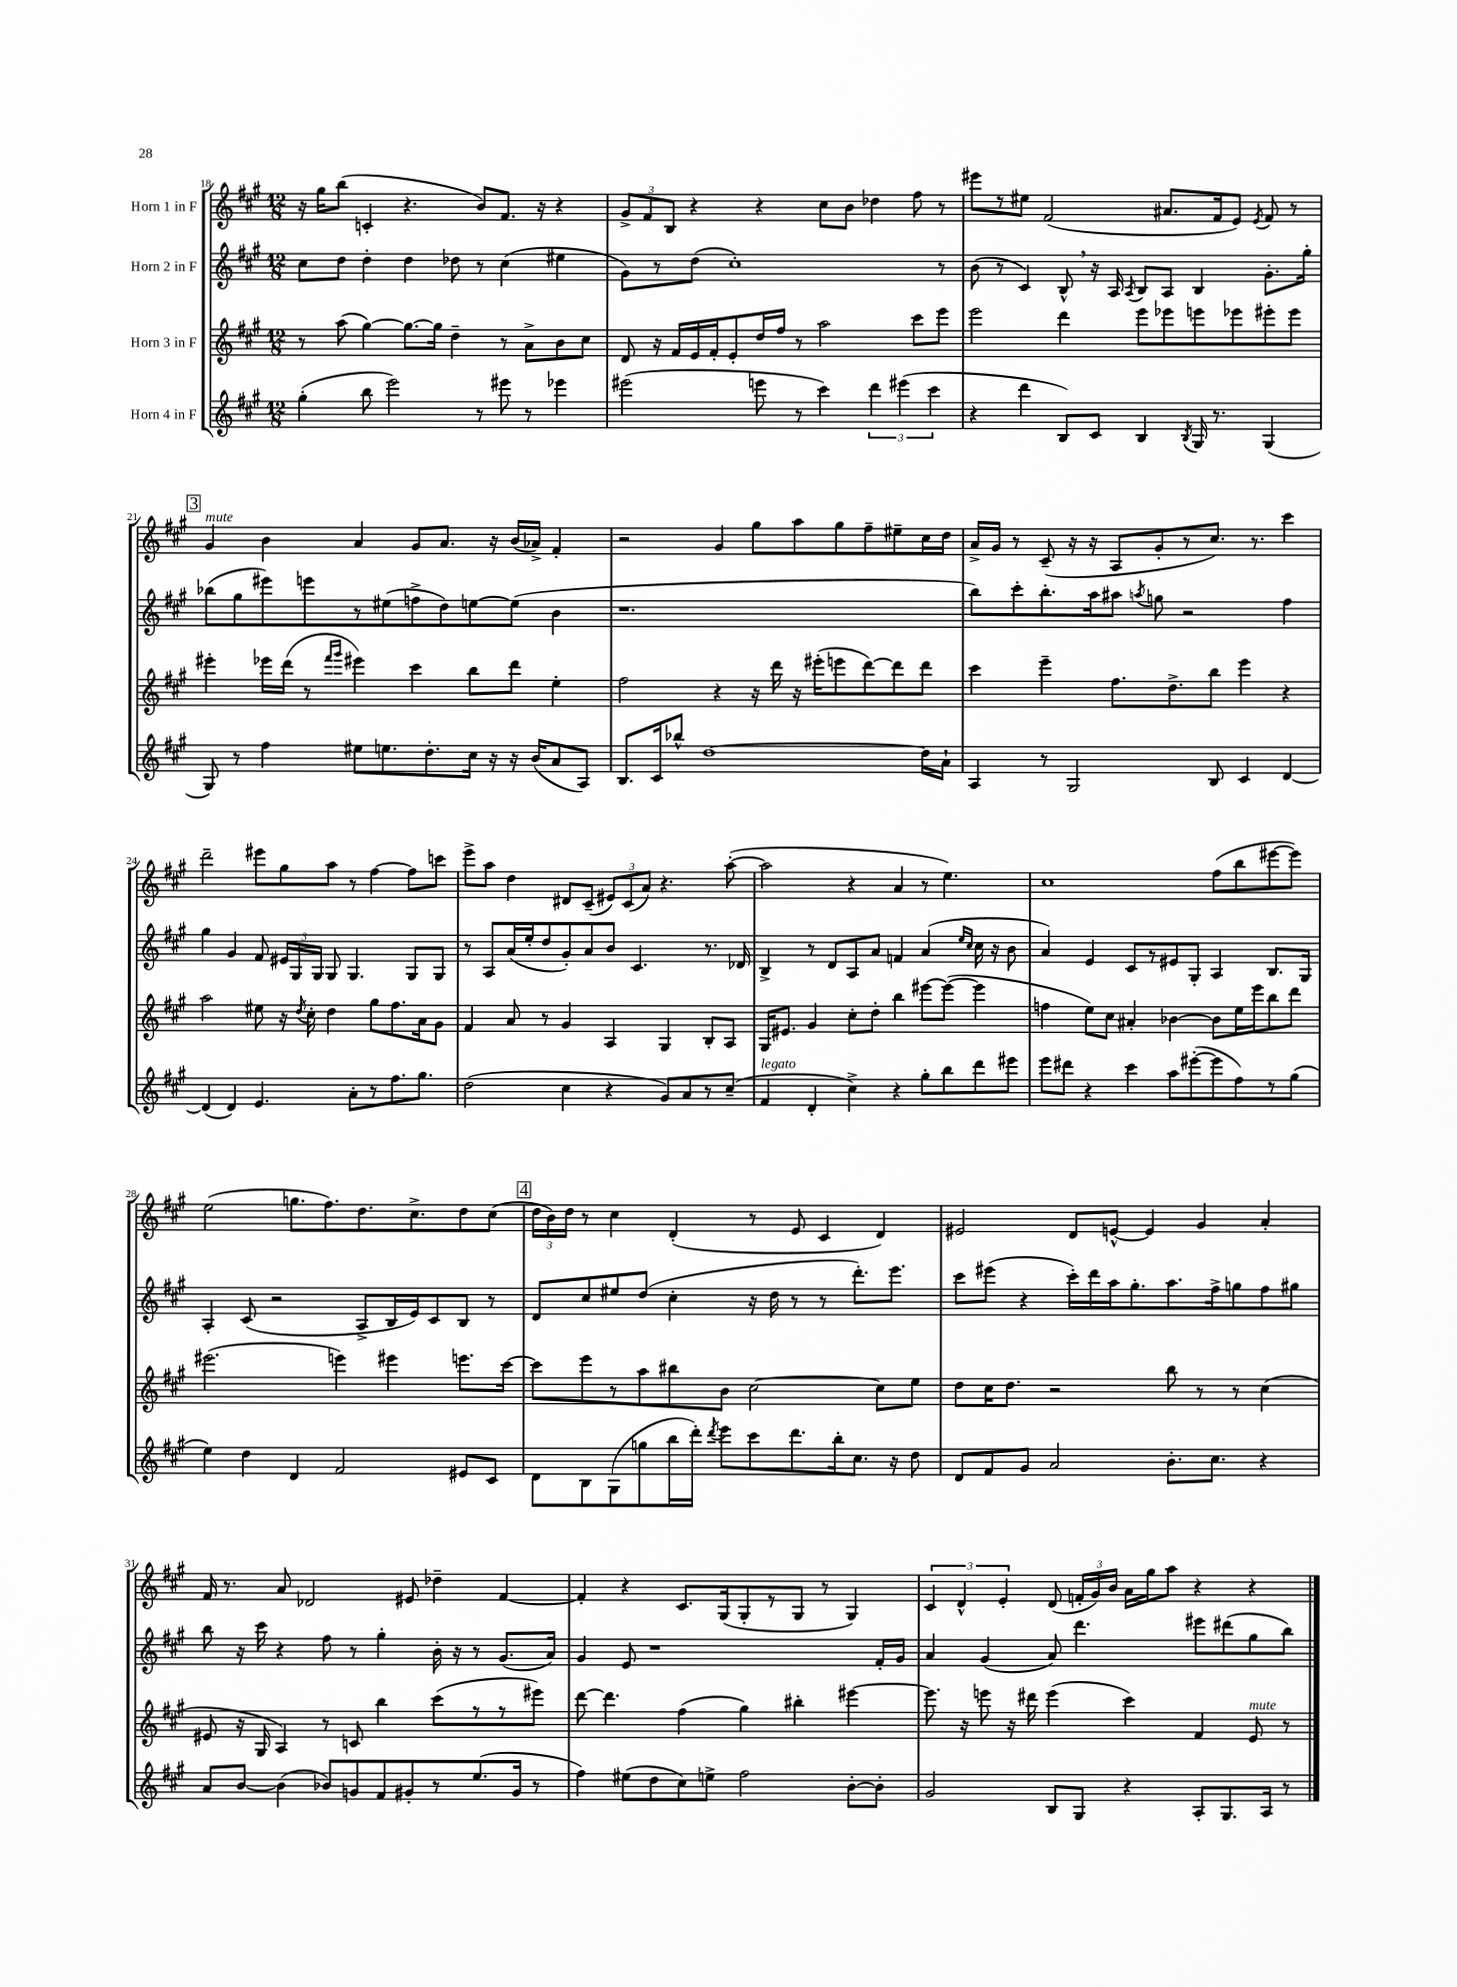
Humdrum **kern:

**kern	**kern	**kern	**kern
*staff4	*staff3	*staff2	*staff1
*clefG2	*clefG2	*clefG2	*clefG2
*k[f#c#g#]	*k[f#c#g#]	*k[f#c#g#]	*k[f#c#g#]
*M12/8	*M12/8	*M12/8	*M12/8
(4gg#'\	8r	8cc#\L	16r
.	.	.	16gg#\LK
.	(8aa\	8dd\J	(8bb\J
8bb\	[4gg#\)	4dd'\	4c'/
2eee\)	.	.	.
.	8.gg#\_L	4dd\	4.r
.	16gg#\]Jk	.	.
.	4dd~\	8dd-\	.
8r	.	8r	8b/L)
8eee#\	8r	(4cc#\	8.f#/J
8r	8a^\L	.	.
.	.	.	16r
4eee-\	8b\	4ee#\	4r
.	8cc#\J	.	.
=	=	=	=
(2eee#\	8d/	8g#\L)	12g#^/L
.	.	.	12f#/
.	16r	8r	.
.	.	.	12B/J
.	16f#/LL	.	.
.	16e/	(8dd\J	4r
.	16f#'/J	.	.
.	8e'/	1cc#')	.
8eee\	16dd/L	.	4r
.	16ff#/JJ	.	.
8r	8r	.	.
4ccc#\)	2aa\	.	8cc#\L
.	.	.	8b\J
6ddd\	.	.	4dd-\
(6eee#\	.	.	.
.	8ccc#\L	.	8ff#\
6ccc#\	.	.	.
.	8eee\J	8r	8r
=	=	=	=
4r	2eee\	(8b\	8eee#\L
.	.	8r	8r
4ddd\	.	4c#/)	8ee#\J
.	.	.	(2f#/
8B/L)	4ddd\	8B^^/	.
8c#/J	.	16r	.
.	.	16A/	.
.	.	8qA/	.
4B/	8eee\L	8B/L	.
.	8eee-\	8A/J	8.a#/L
8qB/	.	.	.
16G#/	8eee\	4B/	.
8.r	.	.	16f#/k
.	8eee-\	.	8e/J)
.	.	.	8qe/
(4G#/	8eee#'\	8.g#'\L	8f#/
.	8eee#\J	.	8r
.	.	16gg#'\Jk	.
=	=	=	=
8G#/)	4eee#'\	(8bb-\L	4g#/
8r	.	8gg#\	.
4ff#\	16eee-\LL	8eee#\)	4b\
.	(16ddd\JJ	.	.
.	8r	8eee\	.
.	16qqfff#/LL	.	.
.	16qqggg#/JJ	.	.
8ee#\L	4eee#\)	8r	4a/
8.ee\	.	(8ee#\	.
.	4ccc#\	8ff^\	8g#/L
8.dd'\	.	.	.
.	.	8dd\)	8.a/J
16cc#\Jk	8bb\L	[8ee\	.
16r	.	.	16r
16r	8ddd\J	(8ee\]J	(16b/LL
(16b/LK	.	.	16a-^/JJ)
8a/	4ee'\	4b\	4f#'/
8A/J)	.	.	.
=	=	=	=
8.B/L	2ff#\	1.r	2r
16c#/k	.	.	.
8bb-^^/J	.	.	.
[1dd	.	.	.
.	4r	.	4g#/
.	16r	.	8gg#\L
.	16ddd\	.	.
.	16r	.	8aa\
.	(16eee#'\LK	.	.
.	8eee\	.	8gg#\
.	[8ddd\)	.	8ff#~\
.	8ddd\]	.	8ee#~\
16dd\]LL	8ddd\J	.	16cc#\L
16a`\JJ	.	.	16dd\JJ
=	=	=	=
4A/	4ccc#\	8bb\L)	16a^/LL
.	.	.	16g#/JJ
.	.	8ccc#'\	8r
8r	4eee~\	8.bb'\	(8c#~/
2G#/	.	.	16r
.	.	16aa\k	16r
.	8.ff#\L	8aa#\J	8A/L
.	.	8qaa/	.
.	.	8gg\	8g#'/
.	8.dd^\	.	.
.	.	2r	8r
8B/	8bb\J	.	8.cc#/J)
4c#/	4eee\	.	.
.	.	.	8.r
[4d/	4r	4ff#\	4ccc#\
=	=	=	=
(4d/]	2aa\	4gg#\	2ddd~\
4d/)	.	4g#/	.
4.e/	8ee#\	8f#/	8eee#\L
.	16r	24e#/LL	8gg#\
.	.	24G#/	.
.	8qdd/	.	.
.	16cc#'\	.	.
.	.	24G#/JJ	.
.	4dd\	8G#/	8aa\J
8a'\L	.	4.G#/	8r
8r	8gg#\L	.	[4ff#\
8.ff#\	8.ff#\	.	.
.	.	8G#/L	8ff#\]L
8.gg#\J	16a\k	.	.
.	8g#\J	8G#/J	8ccc\J
=	=	=	=
(2dd\	4f#/	8r	8eee^\L
.	.	8A/L	8aa\J
.	8a/	(16a/L	4dd\
.	.	16ee'/J	.
.	8r	8dd/	.
4cc#\	4g#/	8g#'/)	8d#/L
.	.	8a/	(8c#~/J
4r	4A/	8b/J	12e#/L)
.	.	.	(12c#/
.	.	4.c#/	.
.	.	.	12a/J)
8g#/L)	4G#/	.	4.r
8a/	.	.	.
8r	8B'/L	8.r	.
(8cc#~/J	8A/J	.	([8aa'\
.	.	16d-/	.
=	=	=	=
4f#/	16G#/LK	4B^/	2aa\]
.	8.e#/J	.	.
4d'/	4g#/	8r	.
.	.	8d/L	.
4cc#^\)	8cc#'\L	8A/	4r
.	8dd'\J	8a/J	.
4r	4bb\	4f/	4a/
8gg#'\L	[8eee#\L	(4a/	8r
8bb\	(8eee#\_J	.	4.ee\)
.	.	16qqee/LL	.
.	.	16qqcc#/JJ	.
8ddd\	4eee#\]	16cc#\	.
.	.	16r	.
8eee#\J	.	8b\	.
=	=	=	=
8eee\L	4ff\	4a/)	1cc#
8ddd#\J	.	.	.
4r	8ee\L)	4e/	.
.	8cc#\J	.	.
4ccc#\	4a#'/	8c#/L	.
.	.	8r	.
8aa\L	[4b-\	8e#/	.
([8eee#'\	.	8G#'/J	.
8eee#\]	8b-\]L	4A/	(8ff#\L
8ff#\)	16ee\L	.	8bb\
.	16eee\J	.	.
8r	8bb\	8.B/L	[8eee#\
(8gg#\J	8ddd\J	.	8eee#\]J)
.	.	16G#/Jk	.
=	=	=	=
4ee\)	(2.eee#\	4A'/	(2ee\
4dd\	.	(8c#/	.
.	.	2r	.
4d/	.	.	8.gg\L
.	.	.	8.ff#\)
2f#/	4eee\)	.	.
.	.	8A^/L	8.dd\
.	4eee#\	16B/L	.
.	.	16e/J)	8.cc#^\
.	.	8c#/	.
8e#/L	8.eee\L	8B/J	8dd\
8c#/J	.	8r	(8cc#\J
.	[16ccc#\Jk	.	.
=	=	=	=
8d\L	8ccc#\]L	8d/L	24dd\LL
.	.	.	24b\)
.	.	.	24dd\JJ
8B\	8eee\	8cc#/	8r
(8G#\	8r	8ee#/	4cc#\
8gg\	8aa\	(8dd/J	.
16bb\L	8bb#\	4cc#'\	(4d'/
16ddd'\JJ)	.	.	.
8qddd/	.	.	.
8eee\L	8b\J	.	.
8ccc#\	[2cc#\	16r	8r
.	.	16dd\	.
8.ddd\	.	8r	8e/
.	.	8r	4c#/
16bb'\k	.	.	.
8.cc#\J	.	8.ddd'\L)	.
.	8cc#\]L	.	4d/)
16r	.	8.eee\J	.
8dd\	8ee\J	.	.
=	=	=	=
8d/L	8dd\L	8ccc#\L	2e#/
8f#/	16cc#\K	(8eee#\J	.
.	8.dd\J	.	.
8g#/J	.	4r	.
2a/	2r	.	.
.	.	16ccc#'\LL)	8d/L
.	.	16ddd\	.
.	.	16aa\J	[8e^^/J
.	.	8.gg#'\	.
.	.	.	4e/]
8.b'\L	8bb\	8.aa\	.
.	8r	.	4g#/
8.cc#\J	.	16ff#^\k	.
.	8r	8gg\	.
4r	(4cc#\	8ff#\	4a'/
.	.	8gg#\J	.
=	=	=	=
8a/L	8e#/	8bb\	16f#/
.	.	.	8.r
[8b/J	16r	16r	.
.	16G#/	16ccc#\	.
(4b\]	4A/)	4r	8a/
.	.	.	2d-/
8b-/L)	8r	8ff#\	.
8g/	8c/	8r	.
8f#/	4bb\	4gg#'\	.
8g#'/	.	.	8e#/
8r	(8ccc#\L	16b'\	4dd-~\
.	.	16r	.
(8.ee/	8r	8r	.
.	8r	(8.g#/L	[4f#/
16g#/Jk	.	.	.
8r	8eee#\J)	.	.
.	.	16a/Jk)	.
=	=	=	=
4ff#\)	[8ddd\	4g#/	4f#'/]
.	4.ddd\]	.	.
(8ee#\L	.	8e/	4r
8dd\	.	1r	.
8cc#\)	(4ff#\	.	8.c#/L
8ee^\J	.	.	.
.	.	.	(16G#/k
2ff#\	4gg#\)	.	8G#'/
.	.	.	8r
.	4bb#'\	.	8G#/J
.	.	.	8r
[8b'\L	[4eee#\	.	4G#/)
8b'\]J	.	16f#'/LL	.
.	.	16g#/JJ	.
=	=	=	=
2g#/	8.eee#\]	4a/	6c#/
.	.	.	6d^^/
.	16r	.	.
.	8eee\	(4g#/	.
.	.	.	6e'/
.	16r	.	.
.	16ddd#\	.	.
8B/L	(4eee\	8a/)	(8d/
8G#/J	.	4.ddd\	24f'/LL
.	.	.	24g#/)
.	.	.	24b/JJ
4r	4ccc#\)	.	16a\LL
.	.	.	16gg#\J
.	.	.	8aa\J
8A'/L	4f#/	8eee#\L	4r
8.G#/	.	(8ddd#\	.
.	8e/	8gg#\	4r
16A/Jk	.	.	.
8r	8r	8bb\J)	.
==	==	==	==
*-	*-	*-	*-
